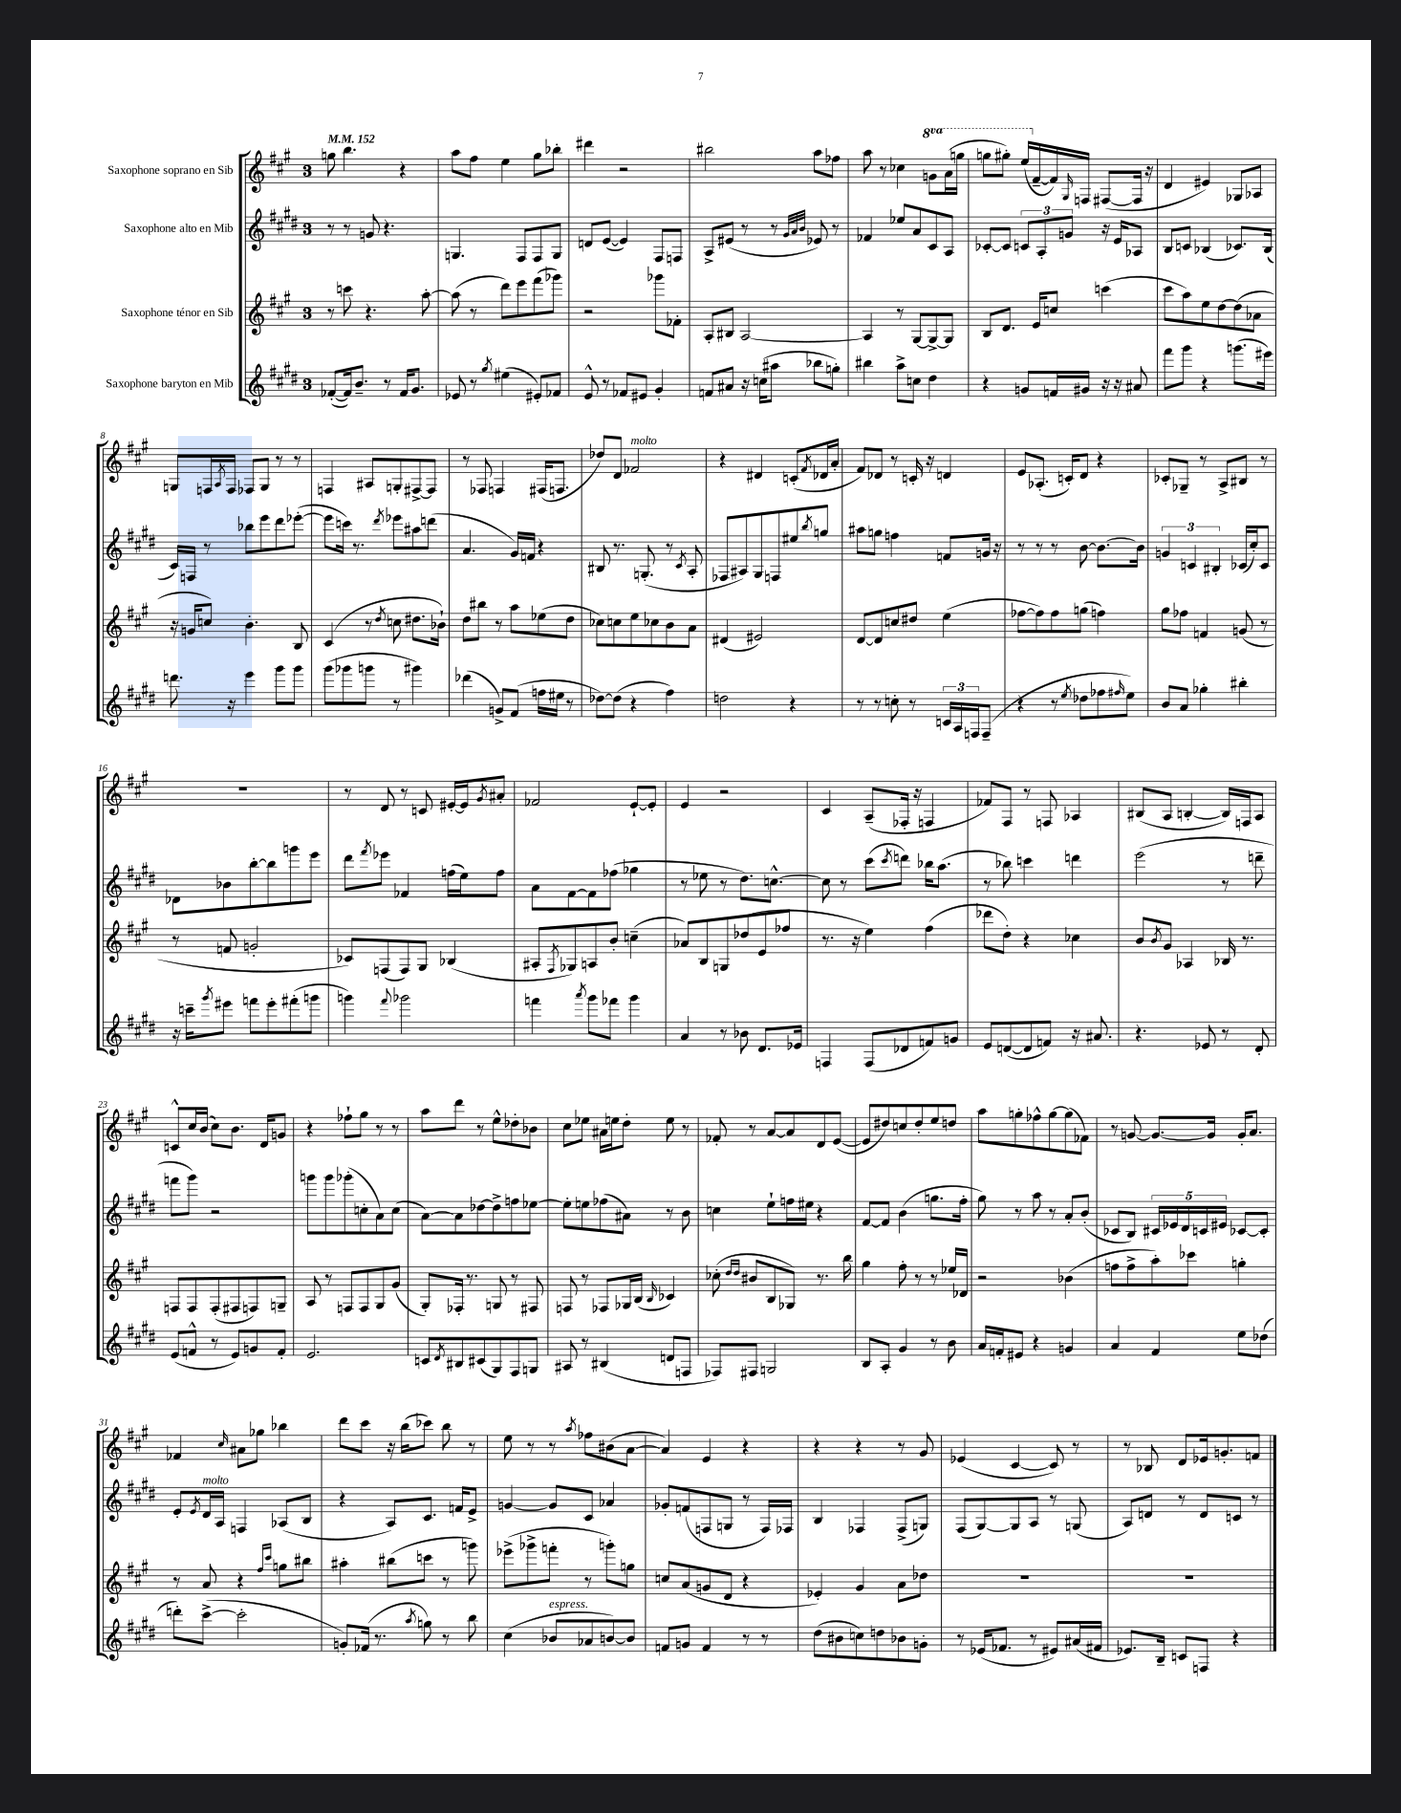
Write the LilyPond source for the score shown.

<<
\new StaffGroup <<
\new Staff = "s0" \with { instrumentName = "Saxophone soprano en Sib" } {
    \clef treble \key a \major \once \override Staff.TimeSignature.style = #'single-digit \time 3/4 \set Staff.ottavationMarkups = #ottavation-simple-ordinals \tempo 4 = 152
    g''8 b''4. r4 |
    a''8 fis''8 e''4 gis''8 bes''8-. |
    dis'''4 r2 |
    bis''2 a''8 fes''8 |
    a''8 r8 ces''4 \ottava #1 g''8 a''16( g'''16 |
    g'''8 gis'''8-.) e'''16( \ottava #0 fis'16~-- fis'16) \grace { gis16 } f16 fis8~( fis16 r16 |
    d'4 eis'4) ges8 aes8 |
    g8 f16 \acciaccatura { a8 } f16 fes8 g8 r8 r8 |
    f4 ais8 g8-. fis8~-> fis8 |
    r8 fes8 f4 fis16( f8. |
    des''8) d'8 fes'2^\markup { \italic "molto" } |
    r4 dis'4 c'8-.( \acciaccatura { fis'8 } des'16 a'16-. |
    fis'8) des'8 r8 c'16-. r16 d'4 |
    e'8 aes8.-.( c'16-.) d'8 r4 |
    ces'8-. ges8-- r8 a8-> bis8 r8 |
    R2. |
    r8 d'8 r8 c'8 eis'16~-. eis'16 \acciaccatura { gis'8 } ais'8-. |
    fes'2 e'8~-! e'8-. |
    e'4 r2 |
    cis'4 a8--( fes16-. r16 f4 |
    fes'8) fis8 r8 f8 aes4 |
    bis8( a8 b4~-. b16) f16 a8 |
    c'8-^ cis''16 b'16( cis''8) b'8. d'16 g'8 |
    r4 fes''8-! gis''8 r8 r8 |
    a''8 d'''8 r8 e''8-^ des''8-. bes'8 |
    cis''8 ees''8 ais'16 e''16 d''8-. e''8 r8 |
    fes'8-. r8 a'8~ a'8 d'8 e'8~( |
    e'8 dis''8) c''8 dis''8-. e''8 d''8 |
    a''8 g''8-. fes''8-^ g''8~ g''8( fes'8) |
    r8 g'8~ g'8.~ g'16 g'16-. a'8. |
    fes'4 \grace { cis''16 } ais'8 ges''8 bes''4 |
    d'''8 cis'''8 r16 b''16( ces'''8) b''8 r8 |
    e''8 r8 r8 \acciaccatura { a''8 } fes''8 bis'8( a'8~ |
    a'4) e'4 r4 |
    r4 r4 r8 gis'8 |
    ees'4( cis'4~ cis'8) r8 |
    r8 bes8 d'8 ees'16 g'8.-. f'8 \bar "|." |
}
\new Staff = "s1" \with { instrumentName = "Saxophone alto en Mib" } {
    \clef treble \key e \major \once \override Staff.TimeSignature.style = #'single-digit \time 3/4
    r8 r8 g'8 r4. |
    g4. fis8 fis8 g8 |
    d'8 e'8~( e'4) fis8 f8 |
    a8-> eis'8( r8 r8 \grace { gis'32 a'32 b'32 } ees'8) r8 |
    fes'4 ees''8 a'8 cis'8 a8 |
    ces'8~-. ces'8 \tuplet 3/2 { c'8 a8-. g'8 } r16 e'16 aes8 |
    b8 c'8 bes4( ces'8.) bes16( |
    cis'16) f16 r8 bes''8 e'''8 dis'''8 ees'''8~-.( |
    ees'''8 c'''16) r8. \acciaccatura { dis'''8 } ees'''8 ais''8 d'''8( |
    a'4. gis'16) f'16 r4 |
    bis8 r8. g8.-.( r8 \acciaccatura { cis'8 } a8-. |
    fes8 ais8) gis8 f8 eis''8 \acciaccatura { b''8 } g''8 |
    ais''8 g''8 f''4 f'8 g'16 r16 |
    r8 r8 r8 b'8~ b'8.~ b'16 |
    \tuplet 3/2 { g'4 c'4 bis4-. } ces'16( cis''16-.) ces'8 |
    des'8 bes'8 b''8~-. b''8 g'''8 e'''8 |
    dis'''8 \acciaccatura { fis'''8 } ees'''8 fes'4 f''16( e''16) f''8 |
    a'8 fis'8~ fis'8 fes''8( ges''4 |
    r8 ees''8 r8 dis''8.) c''8.~-^ |
    c''8 r8 cis'''8( \acciaccatura { cis'''8 } d'''8) bes''16 a''8.( |
    r8 bes''8) c'''4 d'''4 |
    e'''2( r8 d'''8-- |
    f'''8 gis'''8) r2 |
    g'''8 g'''8 ges'''8-.( c''8-. a'8) c''8( |
    a'8~) a'8 des''8~ des''8-> f''8 ees''8~ |
    ees''8-. e''8 fes''8( ais'8) r8 b'8 |
    c''4 e''8-! f''16 eis''16 r4 |
    fis'8~ fis'8 b'4( g''8. fis''16-. |
    gis''8) r8 a''8 r8 a'8-. b'8-.( |
    ces'8 b8) \tuplet 5/4 { cis'16 ees'16 dis'16 c'16 eis'16 } ces'8~ ces'8-. |
    e'8-. \acciaccatura { e'8 } dis'16^\markup { \italic "molto" } a16 f4 aes8( b8 |
    r4 a8) cis'8. f'16 e'8-> |
    g'4~ g'8 cis'8 aes'4 |
    ges'8-. f'8( f8 g8 r8 f16) fes16 |
    b4 fes4 fes8->( g8) |
    fis8( gis8~) gis8 a8 r8 g8( |
    a8) d'8 r8 d'8 c'8 r8 \bar "|." |
}
\new Staff = "s2" \with { instrumentName = "Saxophone ténor en Sib" } {
    \clef treble \key a \major \once \override Staff.TimeSignature.style = #'single-digit \time 3/4
    r8 c'''8 r4. a''8~-. |
    a''8( r8 d'''8) e'''8 fis'''8( ges'''8) |
    r2 ges'''8 fes'8-. |
    a8-. bis8 a2~ |
    a4 r8 gis8~ gis8~-> gis8 |
    b8 d'8. e'16 c''8 c'''4( |
    cis'''8 a''8) e''8 d''8~ d''8( aes'8 |
    r16 g'16 c''8) b'4.-. b8 |
    cis'4( r8 \acciaccatura { d''8 } c''8 dis''8. bes'16-!) |
    d''8 bis''8 r8 a''8 ees''8( d''8 |
    ces''8) c''8 e''8 ces''8 b'8 a'8 |
    dis'4( eis'2) |
    d'8~ d'8 c''8 dis''8 e''4( |
    fes''8~ fes''8) fes''8 g''8( f''4) |
    gis''8 fes''8 f'4 g'8( r8 |
    r8 f'8 g'2-. |
    ces'8) f8( f8) gis8 bes4( |
    ais8-. \acciaccatura { fis8 } ges8) a8 b'8-. c''4--( |
    aes'8) b8 g8 des''8( e'8 fes''8 |
    r8. r16 e''4) fis''4( |
    des'''8 d''8-.) r4 ces''4 |
    b'8 \acciaccatura { b'8 } gis'8 aes4 bes16 r8. |
    f8 f8 f8-.( fis8 f8) g8-- |
    a8 r8 f8 f8 gis8 gis'8( |
    gis8-.) fes16-. r8. g8 r8 fis8 |
    f8 r8 fes8 ges16 b16( \grace { b16 } ces'4) |
    ces''8-.( \grace { d''16 d''16 } bis'8 b8 ges8) r8. b''16 |
    gis''4 fis''8-. r8 r8 ees''16 des'16 |
    r2 bes'4( |
    f''8 f''8-> a''8-.) ces'''8 g''4-. |
    r8 a'8 r4 \grace { fis''16 cis'''16 } g''8 bis''8 |
    ais''4-. bis''8( c'''8 r8 g'''8) |
    ees'''8->( ges'''8-> f'''8-. r8 g'''8-.) g''8 |
    c''8 a'8( g'8 d'8 r4 |
    ees'4-.) gis'4 a'8 des''8 |
    R2. |
    R2. \bar "|." |
}
\new Staff = "s3" \with { instrumentName = "Saxophone baryton en Mib" } {
    \clef treble \key e \major \once \override Staff.TimeSignature.style = #'single-digit \time 3/4
    fes'8~-.( fes'16) b'8.-- r8 fes'16 gis'8. |
    ees'8 r8 \acciaccatura { gis''8 } eis''4( eis'8-.) fes'8 |
    e'8-^ r8 fes'8 eis'8 gis'4-. |
    f'8 ais'8 r16 c''16( ais''8 bes''8 g''8-.) |
    bis''4 a''8-> c''8 dis''4 |
    r4 g'8 f'16 gis'16 r16 r16 ais'8 |
    fis'''8 gis'''8 r4 g'''8.( eis'''16) |
    d'''8. r16 e'''4 gis'''8 gis'''8 |
    gis'''8( ges'''8 g'''8 r8 gis'''4) |
    des'''4( g'8->) fis'8( f''16 eis''16 r8 |
    des''8~) des''8( r4 fis''4) |
    d''2 r4 |
    r8 r8 c''8-. r8 \tuplet 3/2 { c'16 a16 f16 } f8--( |
    r4 r8 \acciaccatura { e''8 } des''8 fes''8 \grace { fis''16 } e''8) |
    b'8 a'8 ges''4-. bis''4-. |
    r16 c'''16-- \acciaccatura { gis'''8 } eis'''8 f'''8 eis'''8-. fis'''8-.( g'''8 |
    g'''4) \appoggiatura { fis'''8 } ges'''2 |
    f'''4 \acciaccatura { a'''8 } gis'''8 fes'''8 gis'''4 |
    a'4 r8 bes'8 dis'8. ees'16 |
    f4 f8( des'8 f'8) g'8 |
    e'8 d'8~( d'8 f'8) r16 ais'8. |
    r4. ees'8 r8 dis'8-. |
    e'8( f'8-^ r8 e'8) g'8 f'8-. |
    e'2. |
    c'8 \acciaccatura { dis'8 } bis8 cis'8( gis8) fis8 g8 |
    ais8 r8 bis4( d'8 f8 |
    fes8) fis8 g2 |
    b8 a8-. gis'4 r8 b'8 |
    a'16 f'16-. eis'8 r4 g'4 |
    a'4 fis'4 e''8 des''8( |
    d'''8-.) cis'''8~->( cis'''2-. |
    g'8-.) fes'16( r8. \acciaccatura { a''8 } g''8) r8 b''8 |
    cis''4( bes'8^\markup { \italic "espress." } aes'8 b'8~) b'8 |
    f'8 g'8 f'4 r8 r8 |
    dis''8( bis'8 c''8) d''8 bes'8 g'8-. |
    r8 ees'16( fes'8. r8 eis'8) ais'16( fis'16 |
    ees'8.) b16-- c'8 f8 r4 \bar "|." |
}
>>
>>
